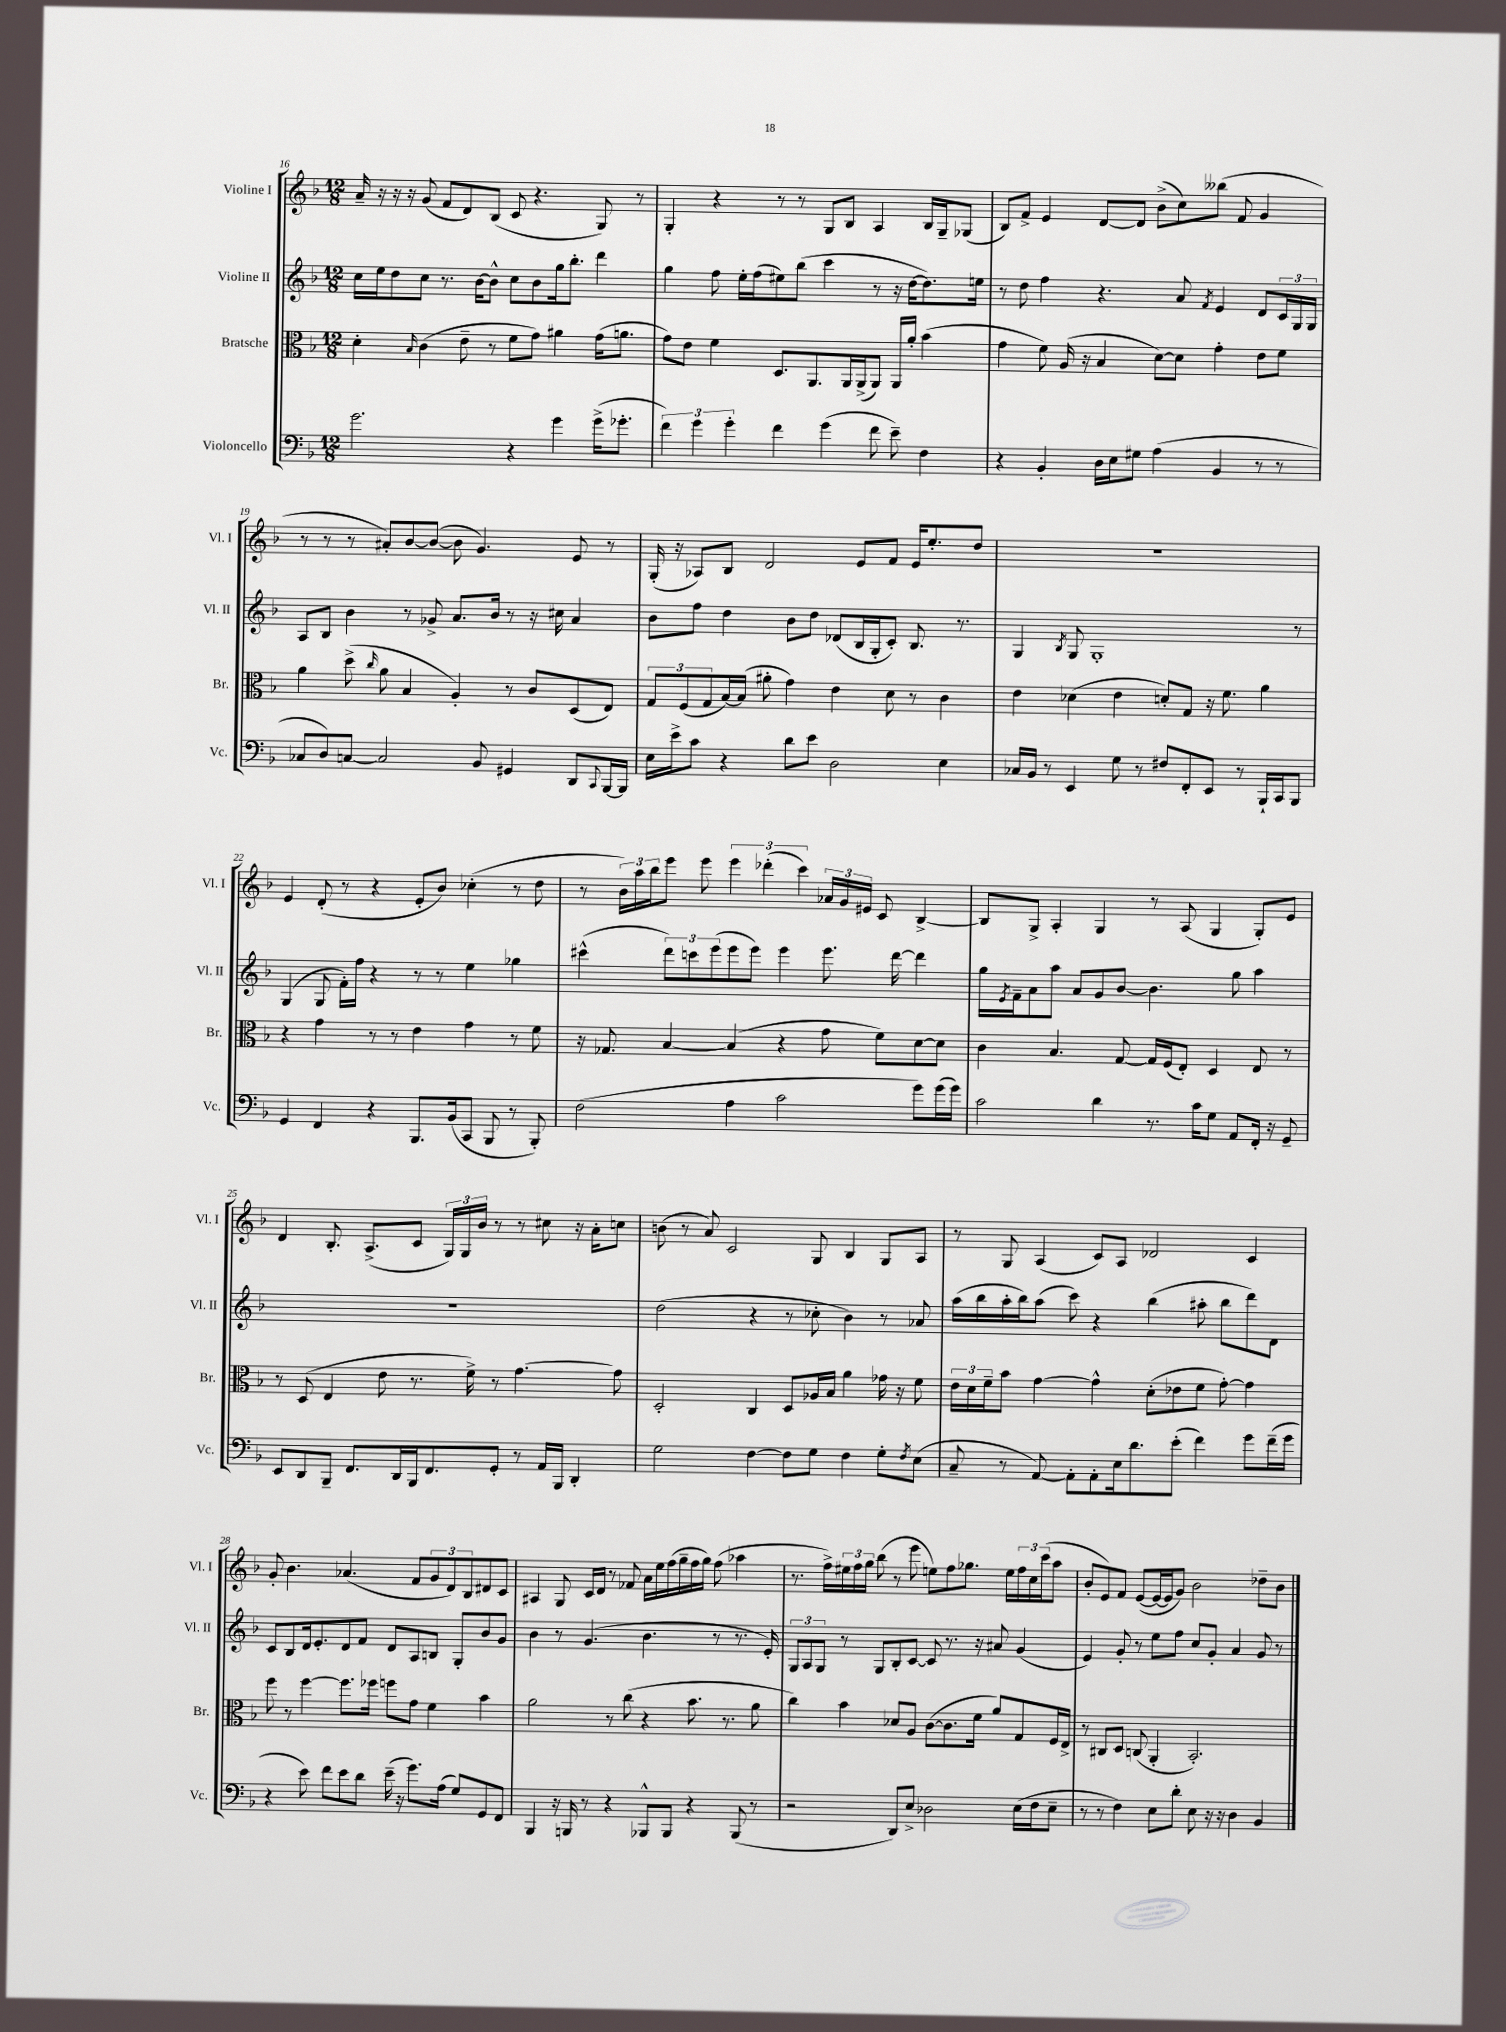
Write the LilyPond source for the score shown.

<<
\new StaffGroup <<
\new Staff = "s0" \with { instrumentName = "Violine I" shortInstrumentName = "Vl. I" } {
    \clef treble \key f \major \numericTimeSignature \time 12/8
    a'16-- r16 r16 r16 g'8( f'8 d'8) bes8( c'8 r4. g8) r8 |
    g4-. r4 r8 r8 g8 bes8 a4 bes16 g16-- ges8( |
    bes8) f'8-> e'4 d'8~ d'8 bes'8->( c''8) beses''8( f'8 g'4 |
    r8 r8 r8 ais'8-.) bes'8~ bes'8~( bes'8 g'4.) e'8 r8 |
    g16-.( r16 aes8) bes8 d'2 e'8 f'8 e'16 e''8.-. d''8 |
    R1. |
    e'4 d'8-.( r8 r4 e'8-. bes'8) ces''4-.( r8 d''8 |
    r8 \tuplet 3/2 { bes'16) a''16 bes''16 } e'''8 e'''8 \tuplet 3/2 { e'''4 des'''4-.( c'''4) } \tuplet 3/2 { aes'16 g'16 eis'16 } c'8 bes4~-> |
    bes8 g8-> a4-. g4 r8 a8( g4 g8-.) e'8 |
    d'4 bes8.-. a8.->( c'8 \tuplet 3/2 { g16) g16 bes'16 } r8 r8 cis''8 r16 a'16-. c''8 |
    b'8( r8 a'8) c'2 g8 bes4 g8 a8 |
    r8 g8 a4( c'8) a8 des'2 c'4 |
    g'8-. bes'4. aes'4.( f'8 \tuplet 3/2 { g'8 d'8) bes8 } dis'8 c'8 |
    ais4 g8 c'16 d'16 r8 fes'8 a'16 e''16 f''16( g''16-- f''16 g''16) f''8( aes''4 |
    r8. f''16->) \tuplet 3/2 { eis''16 f''16 g''16 } bes''8( r8 e'''8 e''8) f''8 ges''8. e''16 \tuplet 3/2 { f''16 c''16 c'''16( } a''8 |
    bes'8-. e'8) f'8 e'8~( e'16~ e'16 g'8) bes'2 des''8-- bes'8 \bar "|." |
}
\new Staff = "s1" \with { instrumentName = "Violine II" shortInstrumentName = "Vl. II" } {
    \clef treble \key f \major \numericTimeSignature \time 12/8
    c''16 e''16 d''8 c''8 r8. bes'16~ bes'8-^ c''8 bes'8 g''16 bes''8.-. d'''4 |
    g''4 f''8 e''16-. f''16( eis''8) bes''8( c'''4 r8 r16 d''16~ d''8.) e''16 |
    r8 d''8 f''4 r4. a'8 \acciaccatura { f'8 } e'4 d'8 \tuplet 3/2 { c'16 g16 g16 } |
    a8 bes8 bes'4 r8 ges'8-> a'8. bes'16 r8 r16 cis''16 a'4 |
    bes'8 f''8 d''4 bes'8 d''8 des'8( bes16 g16-. c'8-.) bes8. r8. |
    g4 \acciaccatura { bes8 } g8 g1-. r8 |
    g4( g8 f'16-.) f''16 r4 r8 r8 e''4 ges''4 |
    cis'''4-^( \tuplet 3/2 { d'''8) c'''8 e'''8( } e'''8 e'''8) e'''4 e'''8. d'''16~ d'''4 |
    g''16 \acciaccatura { e'8 } f'16-- a'8 a''8 a'8 g'8 bes'8~ bes'4. g''8 a''4 |
    R1. |
    d''2( r4 r8 ces''8-. bes'4) r8 aes'8 |
    a''16( bes''16 a''16-. bes''16) a''8( c'''8) r4 bes''4( ais''8-. bes''8 d'''8) d'8 |
    c'8 bes8 d'16 e'8.-. d'8 f'8 d'8 a8 b8 g8-. bes'8 g'8 |
    bes'4 r8 g'4.( bes'4. r8 r8. e'16-.) |
    \tuplet 3/2 { g8 a8 g8 } r8 g8 bes8-. c'8~ c'8 r8. r16 ais'8 g'4( |
    e'4) g'8-. r8 e''8 f''8 c''8 g'8-. a'4 g'8 r8 \bar "|." |
}
\new Staff = "s2" \with { instrumentName = "Bratsche" shortInstrumentName = "Br." } {
    \clef alto \key f \major \numericTimeSignature \time 12/8
    d'4-. \grace { bes16 } c'4( e'8-- r8 f'8 g'8) ais'4 g'16( a'8. |
    g'8) e'8 f'4 d8. a,8. a,16 a,16->( a,8) a,16 a'16-. bes'4( |
    g'4 f'8) a16( r16 bes4 d'8~) d'8 g'4-. e'8 f'8 |
    a'4 d''8->( \grace { c''16 } a'8 bes4 a4-.) r8 c'8 d8( e8) |
    \tuplet 3/2 { g8 f8( g8 } bes16~) bes16( ais'8-. g'4) e'4 d'8 r8 c'4 |
    e'4 des'4( e'4 d'8-.) g8 r16 f'8. a'4 |
    r4 g'4 r8 r8 e'4 g'4 r8 f'8 |
    r16 ges8. bes4~ bes4( r4 g'8 f'8) d'8~ d'8 |
    c'4 bes4. g8~ g16 f16( e8-.) d4 e8 r8 |
    r8 d8( e4 e'8 r8. f'16->) r8 g'4.~ g'8 |
    d2-. c4 d8 aes16 bes16 a'4 ges'16 r16 f'8 |
    \tuplet 3/2 { e'16 d'16 f'16-- } bes'8 g'4~ g'4-^ d'8-.( ees'8 f'8 g'8~-.) g'4 |
    f''8 r8 f''4~ f''8. fes''16 f''8 g'8 f'4 bes'4 |
    a'2 r8 c''8( r4 bes'8. r8. a'8 |
    c''4) bes'4 des'8 a8 c'8~( c'8. f'16 a'8) g8 f16 e16-> |
    r8 cis8 d8 c8( a,4-. bes,2.-.) \bar "|." |
}
\new Staff = "s3" \with { instrumentName = "Violoncello" shortInstrumentName = "Vc." } {
    \clef bass \key f \major \numericTimeSignature \time 12/8
    g'2. r4 g'4 g'16->( ges'8.-. |
    \tuplet 3/2 { f'4) g'4 g'4-. } f'4 g'4( f'8 e'8--) f4 |
    r4 bes,4-. d16 e16 gis8 a4( bes,4 r8 r8 |
    ces8 d8) c8~ c2 bes,8 gis,4 d,8 \appoggiatura { c,8 } bes,,16~ bes,,16 |
    e16 e'16-> c'8 r4 d'8 e'8 d2 e4 |
    ces16 bes,16 r8 e,4 g8 r8 fis8 f,8-. e,8 r8 bes,,16-! c,16 bes,,8 |
    g,4 f,4 r4 bes,,8. bes,16( c,8 bes,,8 r8 bes,,8-.) |
    f2( a4 c'2 g'8) g'16( g'16) |
    c'2 d'4 r8. c'16 g8 a,8 f,16-. r16 g,8-- |
    e,8 d,8 bes,,8-- f,8. d,16 bes,,16 f,8. g,8-. r8 a,16 bes,,16 d,4-. |
    g2 f4~ f8 g8 f4 g8-. \acciaccatura { f8 } e8( |
    c8-- r8 a,8~) a,8-. a,8-. e16 d'8. e'8-.( f'4) g'8 f'16--( g'16 |
    r4 e'8) f'8 e'8 d'8 e'16--( r16 g'8.) a16( g8) g,8 f,8 |
    bes,,4 r16 b,,16 r8 r4 bes,,8-^ bes,,8 r4 bes,,8( r8 |
    r2 d,8) e8-> des2 e16( f16 e8-- |
    r8 r8 f4) e8 d'8-. e8 r16 r16 d4 bes,4 \bar "|." |
}
>>
>>
\layout { \context { \Score currentBarNumber = #16 } }
